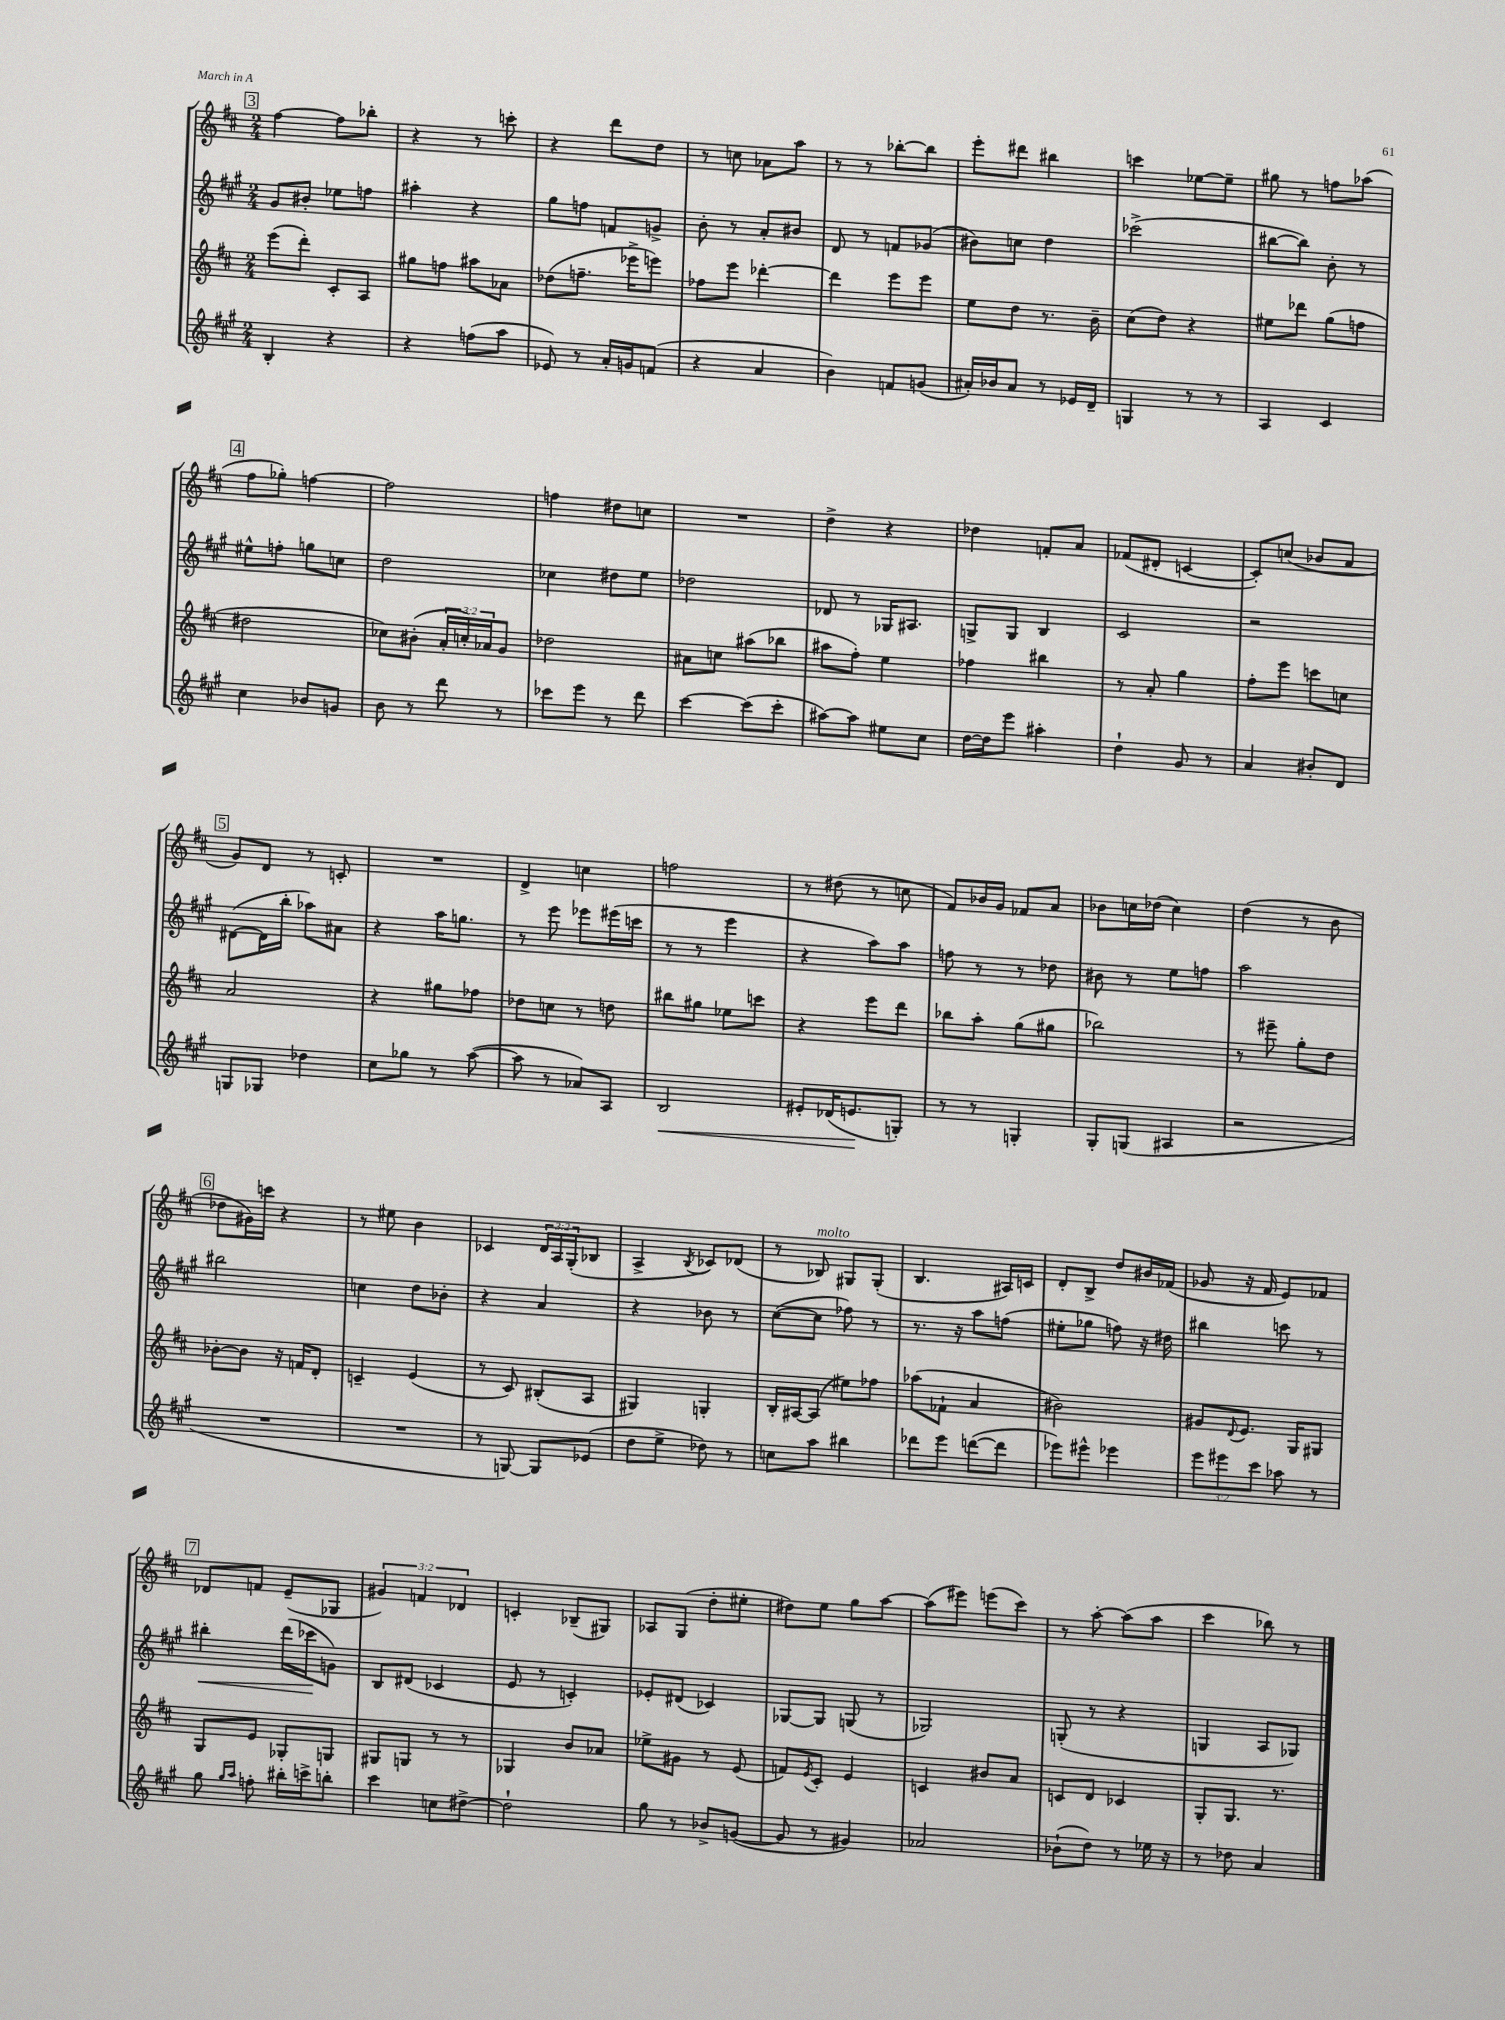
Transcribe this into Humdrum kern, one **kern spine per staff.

**kern	**kern	**kern	**kern
*staff4	*staff3	*staff2	*staff1
*clefG2	*clefG2	*clefG2	*clefG2
*k[f#c#g#]	*k[f#c#]	*k[f#c#g#]	*k[f#c#]
*M2/4	*M2/4	*M2/4	*M2/4
4B'	(8eee	8g#	[4ff#
.	8ddd')	8b#'	.
4r	8c#'	8ee-	8ff#]
.	8A	8ff	8bb-'
=	=	=	=
4r	8gg#	4aa#'	4r
.	8ff	.	.
(8ff	8aa#	4r	8r
8aa	8a-	.	8ccc'
=	=	=	=
8e-)	(8dd-	8gg#	4r
8r	8.ff~	8ff	.
16a'	.	8f	8ddd
16g	16eee-^	.	.
(8f	8eee)	8g^	8dd
=	=	=	=
4r	8ff-	8b'	8r
.	8eee	8r	8cc
4a	[4ddd-'	8a'	8a-
.	.	8b#	8aa
=	=	=	=
4b)	4ddd-]	8d	8r
.	.	8r	8r
8f	8eee	8f	[8bb-'
(8g	8eee	(8g-	8bb-]
=	=	=	=
16a#')	8ee	8b#)	8eee'
16b-	.	.	.
8a#	8dd	8cc	8ddd#
8r	8.r	4dd	4bb#
16e-	.	.	.
16d~	16b~	.	.
=	=	=	=
4G	(8cc#	(2ccc-^	4ccc
.	8dd)	.	.
8r	4r	.	[8ee-
8r	.	.	8ee-~]
=	=	=	=
4A	8ee#	[8bb#	8gg#
.	8ddd-	8bb#])	8r
4c#	(8gg	8b'	8ff
.	8ff	8r	(8aa-
=	=	=	=
4cc#	2dd#	8ee#^^	8ff#
.	.	8ff'	8gg-')
8b-	.	8gg	[4ff
8g	.	8cc	.
=	=	=	=
8b	8cc-)	2dd	2ff]
8r	(8b#'	.	.
8ddd	24a'	.	.
.	24cc')	.	.
.	24a-	.	.
8r	8g	.	.
=	=	=	=
8ccc-	2dd-	4cc-	4ff
8eee	.	.	.
8r	.	8dd#	8dd#
8ddd	.	8ee	8cc
=	=	=	=
[4ccc#	8a#	2dd-	2r
.	8cc	.	.
(8ccc#]	(8aa#	.	.
8ccc#'	8bb-	.	.
=	=	=	=
[8aa#)	8aa#	8d-	4dd^
8aa#]	8ff#')	8r	.
8ee#	4ee	16G-	4r
.	.	8.A#	.
8cc#	.	.	.
=	=	=	=
[16dd	4ff-	8G^	4dd-
16dd]	.	.	.
8eee	.	8G	.
4aa#'	4bb#	4B	8f'
.	.	.	8a
=	=	=	=
4dd`	8r	2c#	(8f-
.	8a'	.	8d#'
8g#	4gg	.	[4c
8r	.	.	.
=	=	=	=
4a	8ff#'	2r	8c'])
.	8eee	.	(8cc
8b#'	8ccc	.	8b-
8d	8cc	.	8a
=	=	=	=
8G	2a	([8d#	8g)
8G-	.	16d#]	8d
.	.	16bb'	.
4dd-	.	8aa-)	8r
.	.	8a#	8c'
=	=	=	=
8cc#	4r	4r	2r
8gg-	.	.	.
8r	8gg#	16aa	.
.	.	8.gg	.
([8aa	8ff-	.	.
=	=	=	=
8aa]	8dd-	8r	4d^
8r	8cc	8eee	.
8a-)	8r	8eee-	4cc
8A	8dd	(16eee#	.
.	.	16ccc	.
=	=	=	=
2B	8bb#	8r	2ff
.	8gg#	8r	.
.	8ee-	4eee	.
.	8ccc	.	.
=	=	=	=
8e#'	4r	4r	8r
(16d-	.	.	(8dd#
8.e	.	.	.
.	8eee	8aa)	8r
8G')	8ddd	8aa	8cc
=	=	=	=
8r	8bb-	8ff	8f#)
8r	8aa'	8r	16b-
.	.	.	16g
4G'	(8gg	8r	8f-
.	8gg#	8dd-	8a
=	=	=	=
8G#'	2bb-)	8b#	8b-
(8G	.	8r	16cc
.	.	.	(16dd-
4A#	.	8ee	4cc)
.	.	8ff	.
=	=	=	=
2r	8r	2aa	(4dd
.	8eee#~	.	.
.	8gg'	.	8r
.	8dd	.	8b
=	=	=	=
2r	[8b-'	2bb#	8dd-
.	8b-]	.	16g#)
.	.	.	16ccc
.	16r	.	4r
.	16f	.	.
.	8d'	.	.
=	=	=	=
2r	4c~	4cc	8r
.	.	.	8ee#
.	(4e	8dd	4b
.	.	8b-'	.
=	=	=	=
8r	8r	4r	4c-
[8G)	8c#)	.	.
8G]	(8B#'	4a	24d
.	.	.	24A
.	.	.	(24G'
(8e-	8A	.	8B-
=	=	=	=
8dd	4G#)	4r	4A^
8ee^	.	.	.
.	.	.	8qB
8dd-)	4G'	8b-	8c-)
8r	.	8r	(8d-
=	=	=	=
8cc	16B'	([8cc#	8r
.	[16A#	.	.
8aa	(8A#]	8cc#]	8B-)
4bb#	8ee#)	8ff-)	8G#
.	8ff-	8r	(8G#'
=	=	=	=
8ddd-	(8aa-	8.r	4.B
8eee	8f-`	.	.
.	.	16r	.
([8ddd	4a	8aa	.
8ddd]	.	(8ff	16A#)
.	.	.	16c
=	=	=	=
8eee-)	2b#)	8ee#'	8d'
8eee#^^	.	8gg-	8B^
4eee-	.	8ff)	8dd
.	.	16r	16b#
.	.	16dd#	(16f-
=	=	=	=
12eee	8g#	4bb#	8g-
12eee#	.	.	.
.	8qqd	.	.
.	8.e	.	16r
12ccc#	.	.	.
.	.	.	16f#
8aa-	.	8ccc	8e)
.	16G	.	.
8r	8G#	8r	8f-
=	=	=	=
8gg#	8G	4bb#'	8d-
16qqgg#	.	.	.
16qqaa	.	.	.
8ff'	8e	.	8f
16bb#'	8G-'	(16ddd	(8e~
16ccc^	.	16ccc-	.
8bb'	8G	8g)	8G-
=	=	=	=
4ccc#	8G#	8B	6g#)
.	8G	(8d#	.
.	.	.	6f
8cc	8r	4c-	.
.	.	.	6d-
[8dd#^	8r	.	.
=	=	=	=
2dd#`]	4G-	8e	4c'
.	.	8r	.
.	8b	4c')	(8B-~
.	8a-	.	8G#)
=	=	=	=
8gg#	8ee-^	8e-'	8A-
8r	8g#	(8d#	(8G
8b-^	8r	4c-)	8dd'
([8g	(8e	.	8ee#'
=	=	=	=
8g]	8f)	[8G-	8dd#)
.	8qe	.	.
8r	8c#'	8G-]	8ee
4g#)	4e	(8G	8gg
.	.	8r	[8aa
=	=	=	=
2a-	4c	2G-)	(8aa]
.	.	.	8eee#)
.	8b#	.	(8eee
.	8a	.	8ccc#)
=	=	=	=
(8b-`	8c	(8G'	8r
8dd)	8d	8r	[8aa'
8r	4c-	4r	(8aa]
16ee-	.	.	8aa
16r	.	.	.
=	=	=	=
8r	8G'	4G	4ccc#
8dd-	8.G	.	.
4a	.	8A	8bb-)
.	8.r	.	.
.	.	8G-)	8r
==	==	==	==
*-	*-	*-	*-
